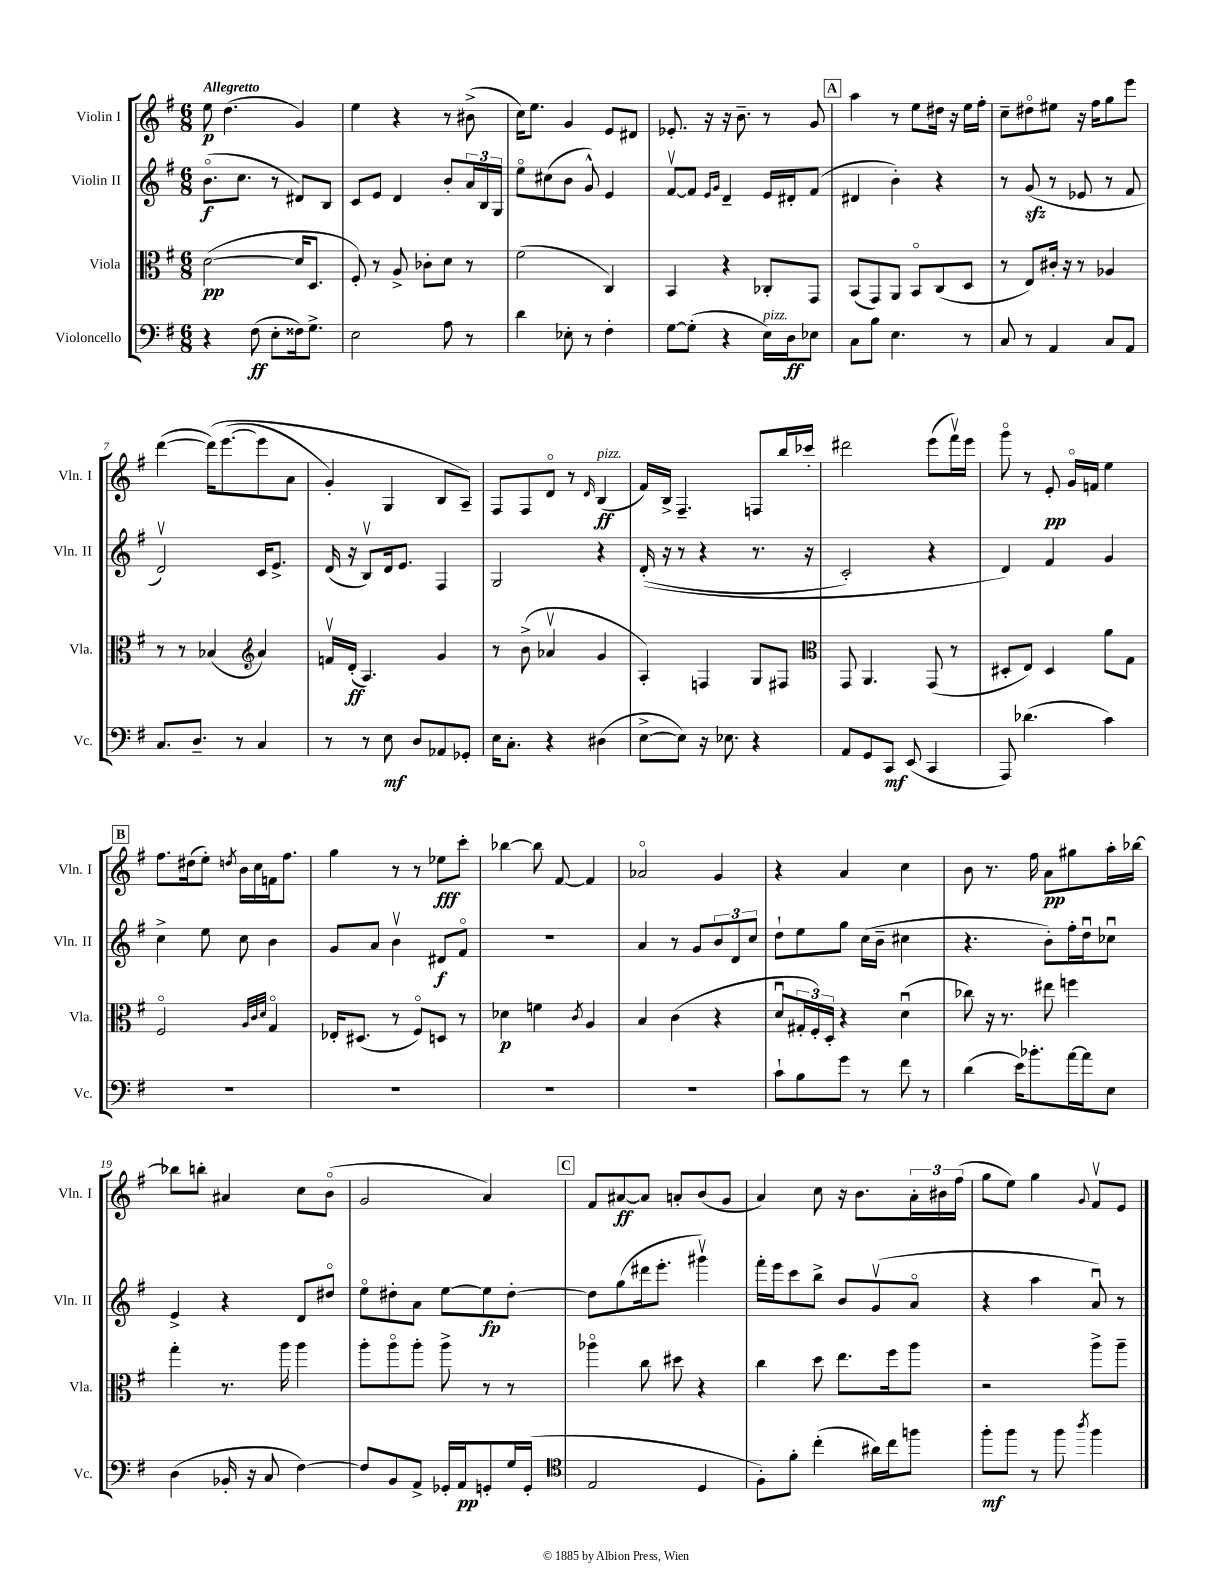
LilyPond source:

<<
\new StaffGroup <<
\new Staff = "s0" \with { instrumentName = "Violin I" shortInstrumentName = "Vln. I" } {
    \clef treble \key g \major \numericTimeSignature \time 6/8 \tempo "Allegretto"
    e''8\p d''4.( g'4) |
    e''4 r4 r8 bis'8->( |
    c''16) e''8. g'4 e'8 dis'8 |
    ees'8.-. r16 r16 b'8.-- r8 g'8 |
    \mark \markup { \box "A" } a''4 r8 e''8 dis''16 r16 e''16 fis''16-. |
    c''8-- dis''8\flageolet eis''8 r16 fis''16 g''8 e'''8 |
    d'''4~( d'''16)\( e'''8.~( e'''8 a'8 |
    g'4-.) g4 b8 a8--\) |
    fis8 fis8 d'8\flageolet r8 \grace { d'16 } b4\ff^\markup { \italic "pizz." }( |
    fis'16) b16-> fis4.-- f8 b''16 ces'''16-. |
    dis'''2 e'''8( fis'''16\upbow) e'''16 |
    g'''8\flageolet r8 e'8-.\pp g'16\flageolet f'16 e''4 |
    \mark \markup { \box "B" } fis''8. dis''16( e''8-.) \acciaccatura { d''8 } b'16 c''16 f'16 fis''8. |
    g''4 r8 r8 ees''8\fff c'''8-. |
    bes''4~ bes''8 fis'8~ fis'4 |
    aes'2\flageolet g'4 |
    r4 a'4 c''4 |
    b'8 r8. fis''16 a'8\pp gis''8 a''16-. bes''16~ |
    bes''8 b''8-. ais'4 c''8 b'8\flageolet( |
    g'2 a'4) |
    \mark \markup { \box "C" } fis'8 ais'8~\ff ais'8 a'8-. b'8( g'8 |
    a'4) c''8 r16 b'8. \tuplet 3/2 { a'16-. bis'16 fis''16( } |
    g''8 e''8) g''4 \appoggiatura { g'8 } fis'8\upbow e'8 \bar "|." |
}
\new Staff = "s1" \with { instrumentName = "Violin II" shortInstrumentName = "Vln. II" } {
    \clef treble \key g \major \numericTimeSignature \time 6/8
    b'8.\flageolet\f( c''8. r8 dis'8) b8 |
    c'8 e'8 d'4 b'8-. \tuplet 3/2 { a'16 b16 g16 } |
    e''8\flageolet cis''8( b'8 g'8-^) e'4 |
    fis'8~\upbow fis'8 \grace { e'16 g'16 } d'4-- e'16 dis'16-. fis'8( |
    \mark \markup { \box "A" } dis'4 b'4-.) r4 |
    r8 g'8\sfz( r8 ees'8 r8 fis'8 |
    d'2\upbow) c'16 e'8.-> |
    d'16( r16 b8\upbow) d'16 e'8. fis4 |
    g2 r4 |
    d'16-.(\( r16 r8 r4 r8. r16 |
    c'2-.) r4 |
    d'4\) fis'4 g'4 |
    \mark \markup { \box "B" } c''4-> e''8 c''8 b'4 |
    g'8 a'8 b'4\upbow dis'8\f fis'8\flageolet |
    R2. |
    a'4 r8 g'8 \tuplet 3/2 { b'8 d'8 c''8 } |
    d''8-! e''8 g''8 c''16( b'16-- cis''4 |
    r4. b'8-.) fis''16-. d''16\downbow ces''8\downbow |
    e'4-> r4 d'8 dis''8\flageolet |
    e''8\flageolet dis''8-. a'8 e''8~ e''8\fp dis''8~-. |
    \mark \markup { \box "C" } dis''8 g''8( dis'''16 e'''8.-. gis'''4\upbow) |
    fis'''16-. e'''16 c'''8 b''8-> b'8 g'8\upbow( a'8\flageolet |
    r4 a''4 a'8\downbow) r8 \bar "|." |
}
\new Staff = "s2" \with { instrumentName = "Viola" shortInstrumentName = "Vla." } {
    \clef alto \key g \major \numericTimeSignature \time 6/8
    d'2~\pp( d'16 d8. |
    fis8-.) r8 a8-> ces'8-. d'8 r8 |
    fis'2( c4) |
    b,4 r4 ces8-. g,8 |
    \mark \markup { \box "A" } b,8( g,8) a,8 b,8\flageolet c8( d8 |
    r8 e8) cis'16-. r16 r8 aes4 |
    r8 r8 bes4( \clef treble a'4) |
    f'16\upbow d'16-.\ff( a4.) g'4 |
    r8 b'8->( aes'4\upbow g'4 |
    a4-.) f4 g8 fis8 |
    \clef alto g,8 a,4. g,8( r8 |
    dis8-. e8) dis4 a'8 g8 |
    \mark \markup { \box "B" } fis2\flageolet \grace { a32 c'32 d'32 } g4\flageolet |
    ees16-. dis8.( r8 fis8\flageolet) d8 r8 |
    des'4\p f'4 \acciaccatura { c'8 } a4 |
    b4 c'4( r4 |
    d'8\downbow \tuplet 3/2 { gis16-. fis16-.) d16-. } r4 d'4\downbow( |
    ces''8) r16 r8. eis''8 f''4 |
    g''4-. r8. a''16 a''4 |
    a''8-. a''8\flageolet a''8-. a''8-> r8 r8 |
    \mark \markup { \box "C" } aes''4\flageolet c''8 dis''8 r4 |
    c''4 d''8 e''8. fis''16 a''8 |
    r2 a''8-> a''8-- \bar "|." |
}
\new Staff = "s3" \with { instrumentName = "Violoncello" shortInstrumentName = "Vc." } {
    \clef bass \key g \major \numericTimeSignature \time 6/8
    r4 fis8\ff( e8-. fisis16) g8.-> |
    e2 a8 r8 |
    d'4 ees8-. r8 fis4-. |
    g8~ g8-.( r4 e16^\markup { \italic "pizz." }) d16\ff ees8 |
    \mark \markup { \box "A" } c8 b8 e4. r8 |
    c8 r8 a,4 c8 a,8 |
    c8. d8.-- r8 c4 |
    r8 r8 e8\mf d8 aes,8 ges,8-. |
    e16 c8.-. r4 dis4( |
    e8~-> e8) r16 ees8. r4 |
    a,8 g,8 c,8\mf e,8( c,4 |
    a,,8) des'4.( c'4) |
    \mark \markup { \box "B" } R2. |
    R2. |
    R2. |
    R2. |
    c'8-! b8 g'8 r8 fis'8 r8 |
    d'4( e'16) bes'8.-. a'16~ a'16 e8 |
    d4( bes,16-. r16 c8 fis4~) |
    fis8 b,8 a,8-> ges,16-. a,16\pp g,8-. g16 g,16-.( |
    \mark \markup { \box "C" } \clef tenor e2 d4 |
    fis8-.) fis'8-. c''4-.( ais'16) c''16 f''8 |
    fis''8-.\mf fis''8 r8 fis''8 \acciaccatura { a''8 } fis''4 \bar "|." |
}
>>
>>
